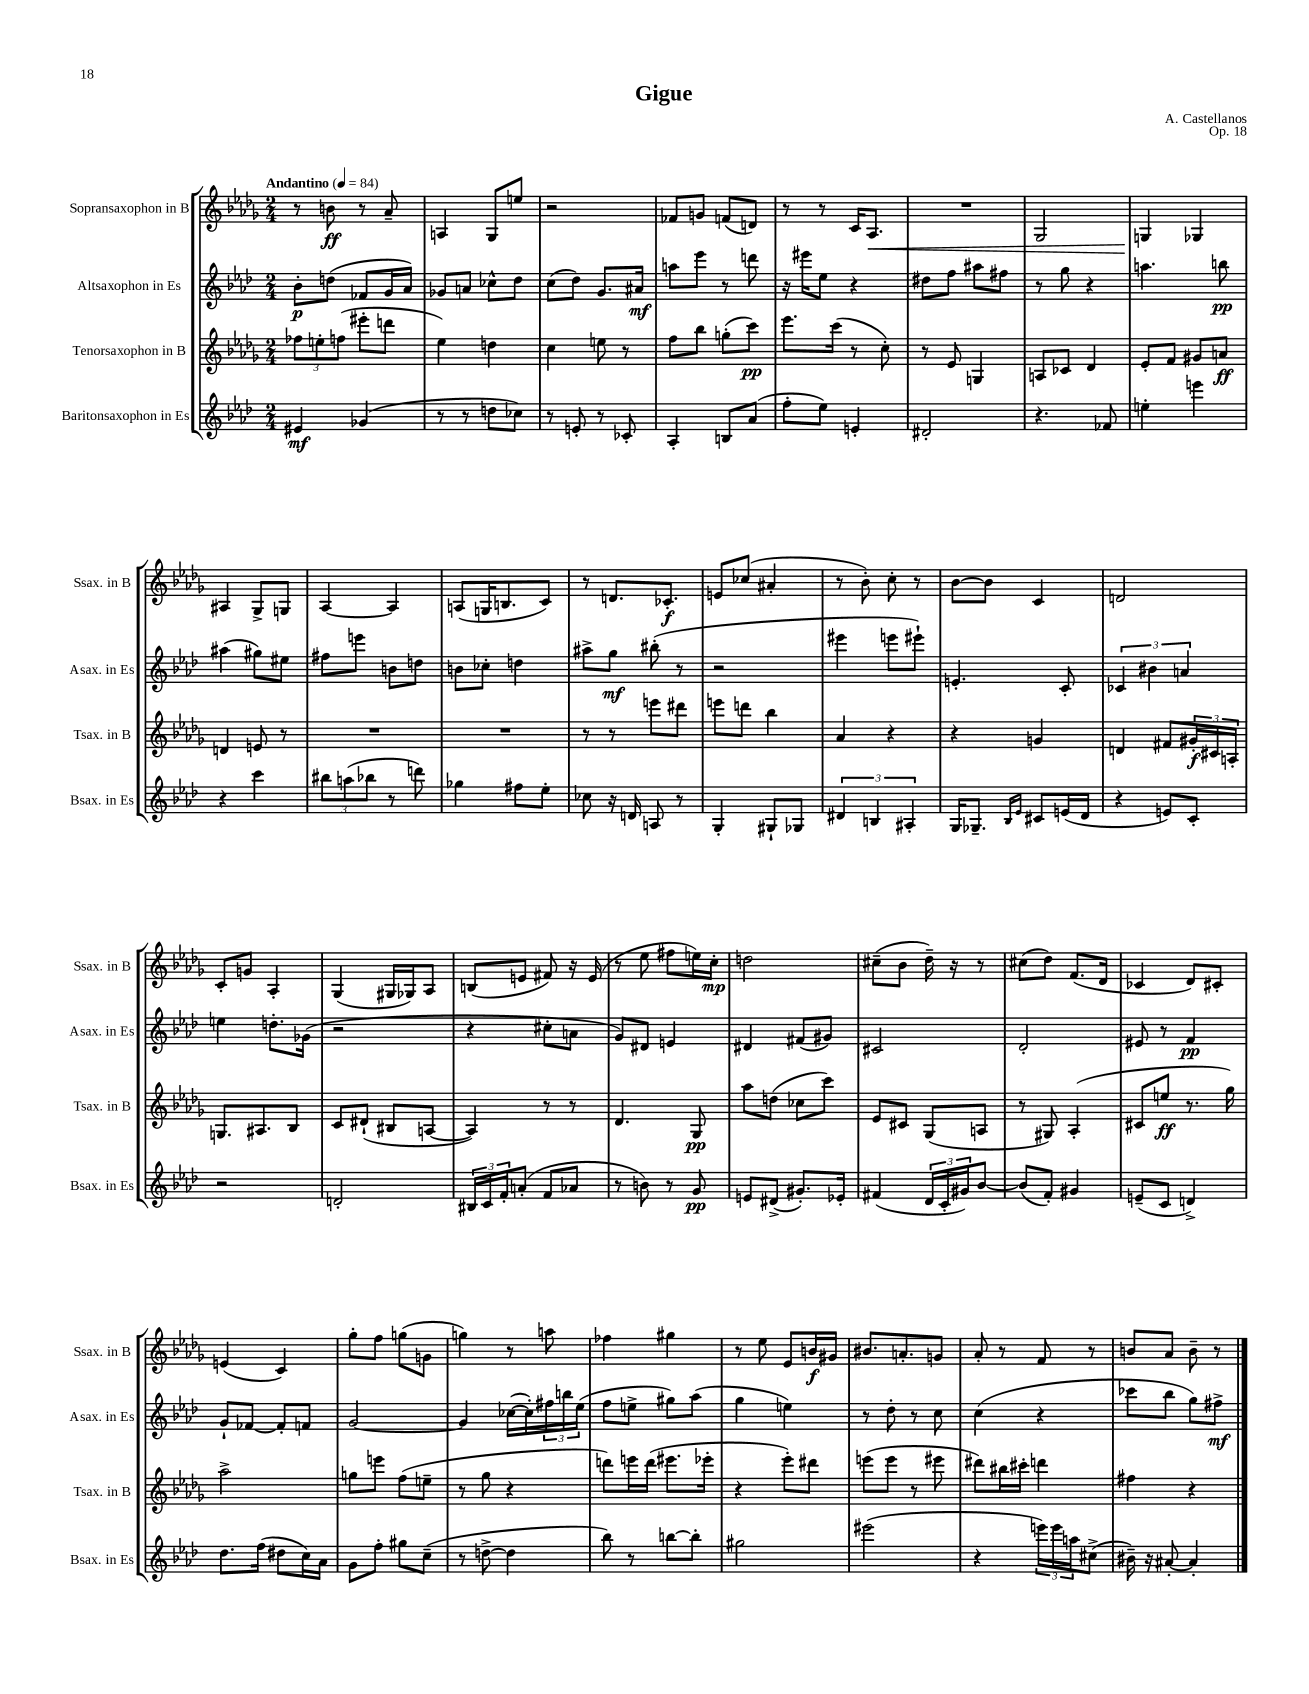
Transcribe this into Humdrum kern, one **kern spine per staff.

**kern	**dynam	**kern	**dynam	**kern	**dynam	**kern	**dynam
*part4	*part4	*part3	*part3	*part2	*part2	*part1	*part1
*staff4	*staff4	*staff3	*staff3	*staff2	*staff2	*staff1	*staff1
*I"Baritonsaxophon in Es	*	*I"Tenorsaxophon in B	*	*I"Altsaxophon in Es	*	*I"Sopransaxophon in B	*
*I'Bsax. in Es	*	*I'Tsax. in B	*	*I'Asax. in Es	*	*I'Ssax. in B	*
*clefG2	*	*clefG2	*	*clefG2	*	*clefG2	*
*k[b-e-a-d-]	*	*k[b-e-a-d-g-]	*	*k[b-e-a-d-]	*	*k[b-e-a-d-g-]	*
*M2/4	*	*M2/4	*	*M2/4	*	*M2/4	*
*MM84	*	*MM84	*	*MM84	*	*MM84	*
=1	=1	=1	=1	=1	=1	=1	=1
!	!	!	!	!	!	!LO:TX:a:B:t=Andantino	!
4e#X/	mf	12ff-X\L	.	8b-'\L	p	8r	.
.	.	12een'\	.	.	.	.	.
.	.	.	.	(8ddn\J	.	8bn\	ff
.	.	(12ffn\J	.	.	.	.	.
(4g-X/	.	8eee#X'\L	.	8f-X/L	.	8r	.
.	.	8dddn\J	.	16g/L	.	8a-~/	.
.	.	.	.	16a-/JJ)	.	.	.
=2	=2	=2	=2	=2	=2	=2	=2
8r	.	4ee-\)	.	8g-X/L	.	4An/	.
8r	.	.	.	8an/J	.	.	.
8ddn\L	.	4ddn\	.	8cc-X^^\L	.	8G-/L	.
8cc-X\J)	.	.	.	8dd-\J	.	8een/J	.
=3	=3	=3	=3	=3	=3	=3	=3
8r	.	4cc\	.	(8cc\L	.	2r	.
8en'/	.	.	.	8dd-\J)	.	.	.
8r	.	8een\	.	8.g/L	.	.	.
8c-X'/	.	8r	.	.	.	.	.
.	.	.	.	16a#X/Jk	mf	.	.
=4	=4	=4	=4	=4	=4	=4	=4
4A-'/	.	8ff\L	.	8aan\L	.	8f-X/L	.
.	.	8bb-\J	.	8eee-\J	.	8gn/J	.
8Bn/L	.	(8ggn'\L	.	8r	.	(8fn/L	.
(8a-/J	.	8ccc\J)	pp	8dddn\	.	8dn/J)	.
=5	=5	=5	=5	=5	=5	=5	=5
8ff'\L	.	8.eee-\L	.	16r	.	8r	.
.	.	.	.	16eee#X\KL	.	.	.
8ee-\J)	.	.	.	8ee-\J	.	8r	.
.	.	(16ccc\Jk	.	.	.	.	.
4en'/	.	8r	.	4r	.	16c/KL	.
!	!	!	!	!	!	!	!LO:HP:b
.	.	.	.	.	.	8.A-/J	<
.	.	8cc'\)	.	.	.	.	.
=6	=6	=6	=6	=6	=6	=6	=6
2d#X'/	.	8r	.	8dd#X\L	.	2r	.
.	.	8e-/	.	8ff\J	.	.	.
.	.	4Gn/	.	8aa#X\L	.	.	.
.	.	.	.	8ff#X\J	.	.	.
=7	=7	=7	=7	=7	=7	=7	=7
4.r	.	8An/L	.	8r	.	2G-/	.
.	.	8c-X/J	.	8gg\	.	.	.
.	.	4d-/	.	4r	.	.	.
8f-X/	.	.	.	.	.	.	.
=8	=8	=8	=8	=8	=8	=8	=8
4een'\	.	8e-'/L	.	4.aan\	.	4Gn/	.
.	.	8f/J	.	.	.	.	.
4eeen\	.	8g#X/L	.	.	.	4G-X/	[
.	.	8an/J	ff	8bbn\	pp	.	.
!!LO:LB:g=z
=9	=9	=9	=9	=9	=9	=9	=9
4r	.	4dn/	.	(4aa#X\	.	4A#X/	.
4ccc\	.	8en/	.	8gg#X\L)	.	8G-^/L	.
.	.	8r	.	8ee#X\J	.	8Gn/J	.
=10	=10	=10	=10	=10	=10	=10	=10
12bb#X\L	.	2r	.	8ff#X\L	.	[4A-/	.
(12aan\	.	.	.	.	.	.	.
.	.	.	.	8eeen\J	.	.	.
12bb-X\J	.	.	.	.	.	.	.
8r	.	.	.	8bn\L	.	4A-/]	.
8dddn\)	.	.	.	8ddn\J	.	.	.
=11	=11	=11	=11	=11	=11	=11	=11
4gg-X\	.	2r	.	8bn\L	.	(8An/L	.
.	.	.	.	8cc-X'\J	.	16Gn/K	.
.	.	.	.	.	.	8.Bn/	.
8ff#X\L	.	.	.	4ddn\	.	.	.
8ee-'\J	.	.	.	.	.	8c/J)	.
=12	=12	=12	=12	=12	=12	=12	=12
8cc-X\	.	8r	.	8aa#X^\L	.	8r	.
16r	.	8r	.	8gg\J	mf	8.dn/L	.
16dn/	.	.	.	.	.	.	.
8An/	.	8eeen\L	.	(8bb#X'\	.	.	.
.	.	.	.	.	.	8.c-X'/J	f
8r	.	8ddd#X\J	.	8r	.	.	.
=13	=13	=13	=13	=13	=13	=13	=13
4G'/	.	8eeen\L	.	2r	.	8en/L	.
.	.	8dddn\J	.	.	.	(8cc-X/J	.
8G#X`/L	.	4bb-\	.	.	.	4a#X'/	.
8G-X/J	.	.	.	.	.	.	.
=14	=14	=14	=14	=14	=14	=14	=14
6d#X/	.	4a-/	.	4eee#X\	.	8r	.
.	.	.	.	.	.	8b-'\)	.
6Bn/	.	.	.	.	.	.	.
.	.	4r	.	8eeen\L	.	8cc'\	.
6A#X'/	.	.	.	.	.	.	.
.	.	.	.	8eee#X`\J)	.	8r	.
=15	=15	=15	=15	=15	=15	=15	=15
16G/KL	.	4r	.	4.en'/	.	[8b-\L	.
8.G-X~/J	.	.	.	.	.	.	.
.	.	.	.	.	.	8b-\J]	.
16qqB-/LL	.	.	.	.	.	.	.
16qqe-/JJ	.	.	.	.	.	.	.
8c#X/L	.	4gn/	.	.	.	4c/	.
(16en/L	.	.	.	8c'/	.	.	.
16d-/JJ	.	.	.	.	.	.	.
=16	=16	=16	=16	=16	=16	=16	=16
4r	.	4dn/	.	6c-X/	.	2dn/	.
.	.	.	.	6b#X\	.	.	.
8en/L)	.	8f#X/L	.	.	.	.	.
.	.	.	.	6an/	.	.	.
8c'/J	.	24g#X'/L	f	.	.	.	.
.	.	24c#X/	.	.	.	.	.
.	.	24An'/JJ	.	.	.	.	.
!!LO:LB:g=z
=17	=17	=17	=17	=17	=17	=17	=17
2r	.	8.Gn/L	.	4een\	.	8c'/L	.
.	.	.	.	.	.	8gn/J	.
.	.	8.A#X/	.	.	.	.	.
.	.	.	.	8.ddn'\L	.	4A-'/	.
.	.	8B-/J	.	.	.	.	.
.	.	.	.	(16g-X\Jk	.	.	.
=18	=18	=18	=18	=18	=18	=18	=18
2dn'/	.	8c/L	.	2r	.	(4G-/	.
.	.	(8d#X`/J	.	.	.	.	.
.	.	8B#X/L	.	.	.	16G#X/LL	.
.	.	.	.	.	.	16G-X/J)	.
.	.	[8An/J	.	.	.	8A-/J	.
=19	=19	=19	=19	=19	=19	=19	=19
24B#X/LL	.	4A/])	.	4r	.	(8Bn/L	.
24c/	.	.	.	.	.	.	.
24f'/J	.	.	.	.	.	.	.
(8an'/J	.	.	.	.	.	8en/J	.
8f/L	.	8r	.	8cc#X'\L	.	8f#X/)	.
8a-X/J	.	8r	.	8an\J	.	16r	.
.	.	.	.	.	.	(16e/	.
=20	=20	=20	=20	=20	=20	=20	=20
8r	.	4.d-/	.	8g/L)	.	8r	.
8bn\)	.	.	.	8d#X/J	.	8ee-\	.
8r	.	.	.	4en/	.	8ff#X\L	.
8g/	pp	8G-/	pp	.	.	16een\L)	.
.	.	.	.	.	.	16cc'\JJ	mp
=21	=21	=21	=21	=21	=21	=21	=21
8en/L	.	8aa-\L	.	4d#X/	.	2ddn\	.
(8d#X^/J	.	(8ddn\J	.	.	.	.	.
8.g#X'/L)	.	8cc-X\L	.	(8f#X/L	.	.	.
.	.	8ccc\J)	.	8g#X/J)	.	.	.
16e-X'/Jk	.	.	.	.	.	.	.
=22	=22	=22	=22	=22	=22	=22	=22
(4f#X/	.	8e-/L	.	2c#X/	.	(8cc#X~\L	.
.	.	8c#X/J	.	.	.	8b-\J	.
24d-/LL	.	(8G-/L	.	.	.	16dd-~\)	.
24c'/	.	.	.	.	.	.	.
.	.	.	.	.	.	16r	.
24g#X/J)	.	.	.	.	.	.	.
[8b-/J	.	8An/J	.	.	.	8r	.
=23	=23	=23	=23	=23	=23	=23	=23
(8b-/L]	.	8r	.	2d-'/	.	(8cc#X\L	.
8f'/J)	.	8G#X/)	.	.	.	8dd-\J)	.
4g#X/	.	(4A-'/	.	.	.	(8.f/L	.
.	.	.	.	.	.	16d-/Jk	.
=24	=24	=24	=24	=24	=24	=24	=24
(8en~/L	.	8c#X/L	.	8e#X/	.	4c-X/	.
8c/J	.	8een/J	ff	8r	.	.	.
4dn^/)	.	8.r	.	4f/	pp	8d-/L)	.
.	.	.	.	.	.	8c#X'/J	.
.	.	16gg-\)	.	.	.	.	.
!!LO:LB:g=z
=25	=25	=25	=25	=25	=25	=25	=25
8.dd-\L	.	2aa-^\	.	8g`/L	.	(4en/	.
.	.	.	.	[8f-X/J	.	.	.
(16ff\Jk	.	.	.	.	.	.	.
8dd#X\L	.	.	.	8f-'/L]	.	4c/)	.
16cc\L)	.	.	.	8fn/J	.	.	.
16a-\JJ	.	.	.	.	.	.	.
=26	=26	=26	=26	=26	=26	=26	=26
8g\L	.	8ggn\L	.	[2g/	.	8gg-'\L	.
8ff'\J	.	8eeen\J	.	.	.	8ff\J	.
8gg#X\L	.	(8ff\L	.	.	.	(8ggn\L	.
(8cc~\J	.	8een~\J	.	.	.	8gn\J	.
=27	=27	=27	=27	=27	=27	=27	=27
8r	.	8r	.	4g/]	.	4ggn\)	.
[8ddn^\	.	8gg-\	.	.	.	.	.
4dd\]	.	4r	.	([16cc-X\LL	.	8r	.
.	.	.	.	16cc-'\])	.	.	.
.	.	.	.	24ff#X\	.	8aan\	.
.	.	.	.	24bbn\	.	.	.
.	.	.	.	(24ee-\JJ	.	.	.
=28	=28	=28	=28	=28	=28	=28	=28
8bb-\)	.	8dddn\L)	.	8ff\L	.	4ff-X\	.
8r	.	16eeen\L	.	8een^\J	.	.	.
.	.	(16ddd\JJ	.	.	.	.	.
[8bbn\L	.	8.eee#X\L	.	8gg#X\L)	.	4gg#X\	.
8bb'\J]	.	.	.	(8aa-\J	.	.	.
.	.	16eee-X'\Jk	.	.	.	.	.
=29	=29	=29	=29	=29	=29	=29	=29
2gg#X\	.	4r	.	4gg\	.	8r	.
.	.	.	.	.	.	8ee-\	.
.	.	8eee-'\L)	.	4een\)	.	8e-/L	.
.	.	8ddd#X\J	.	.	.	16bn/L	f
.	.	.	.	.	.	16g#X/JJ	.
=30	=30	=30	=30	=30	=30	=30	=30
(2eee#X\	.	(8eeen\L	.	8r	.	8.b#X/L	.
.	.	8eee\J	.	8dd-'\	.	.	.
.	.	.	.	.	.	8.an'/	.
.	.	8r	.	8r	.	.	.
.	.	8eee#X\	.	8cc\	.	8gn/J	.
=31	=31	=31	=31	=31	=31	=31	=31
4r	.	8ddd#X\L)	.	(4cc\	.	8a-'/	.
.	.	16bb#X\L	.	.	.	8r	.
.	.	16ccc#X'\JJ	.	.	.	.	.
24eeen\LL)	.	4dddn\	.	4r	.	8f/	.
24eee\	.	.	.	.	.	.	.
24aan\J	.	.	.	.	.	.	.
(8cc#X^\J	.	.	.	.	.	8r	.
=32	=32	=32	=32	=32	=32	=32	=32
16b#X~\)	.	4ff#X\	.	8ccc-X\L	.	8bn/L	.
16r	.	.	.	.	.	.	.
[8a#X'/	.	.	.	8bb-\J	.	8a-/J	.
4a#'/]	.	4r	.	8gg\L)	.	8b~\	.
.	.	.	.	8ff#X^\J	mf	8r	.
==	==	==	==	==	==	==	==
*-	*-	*-	*-	*-	*-	*-	*-
